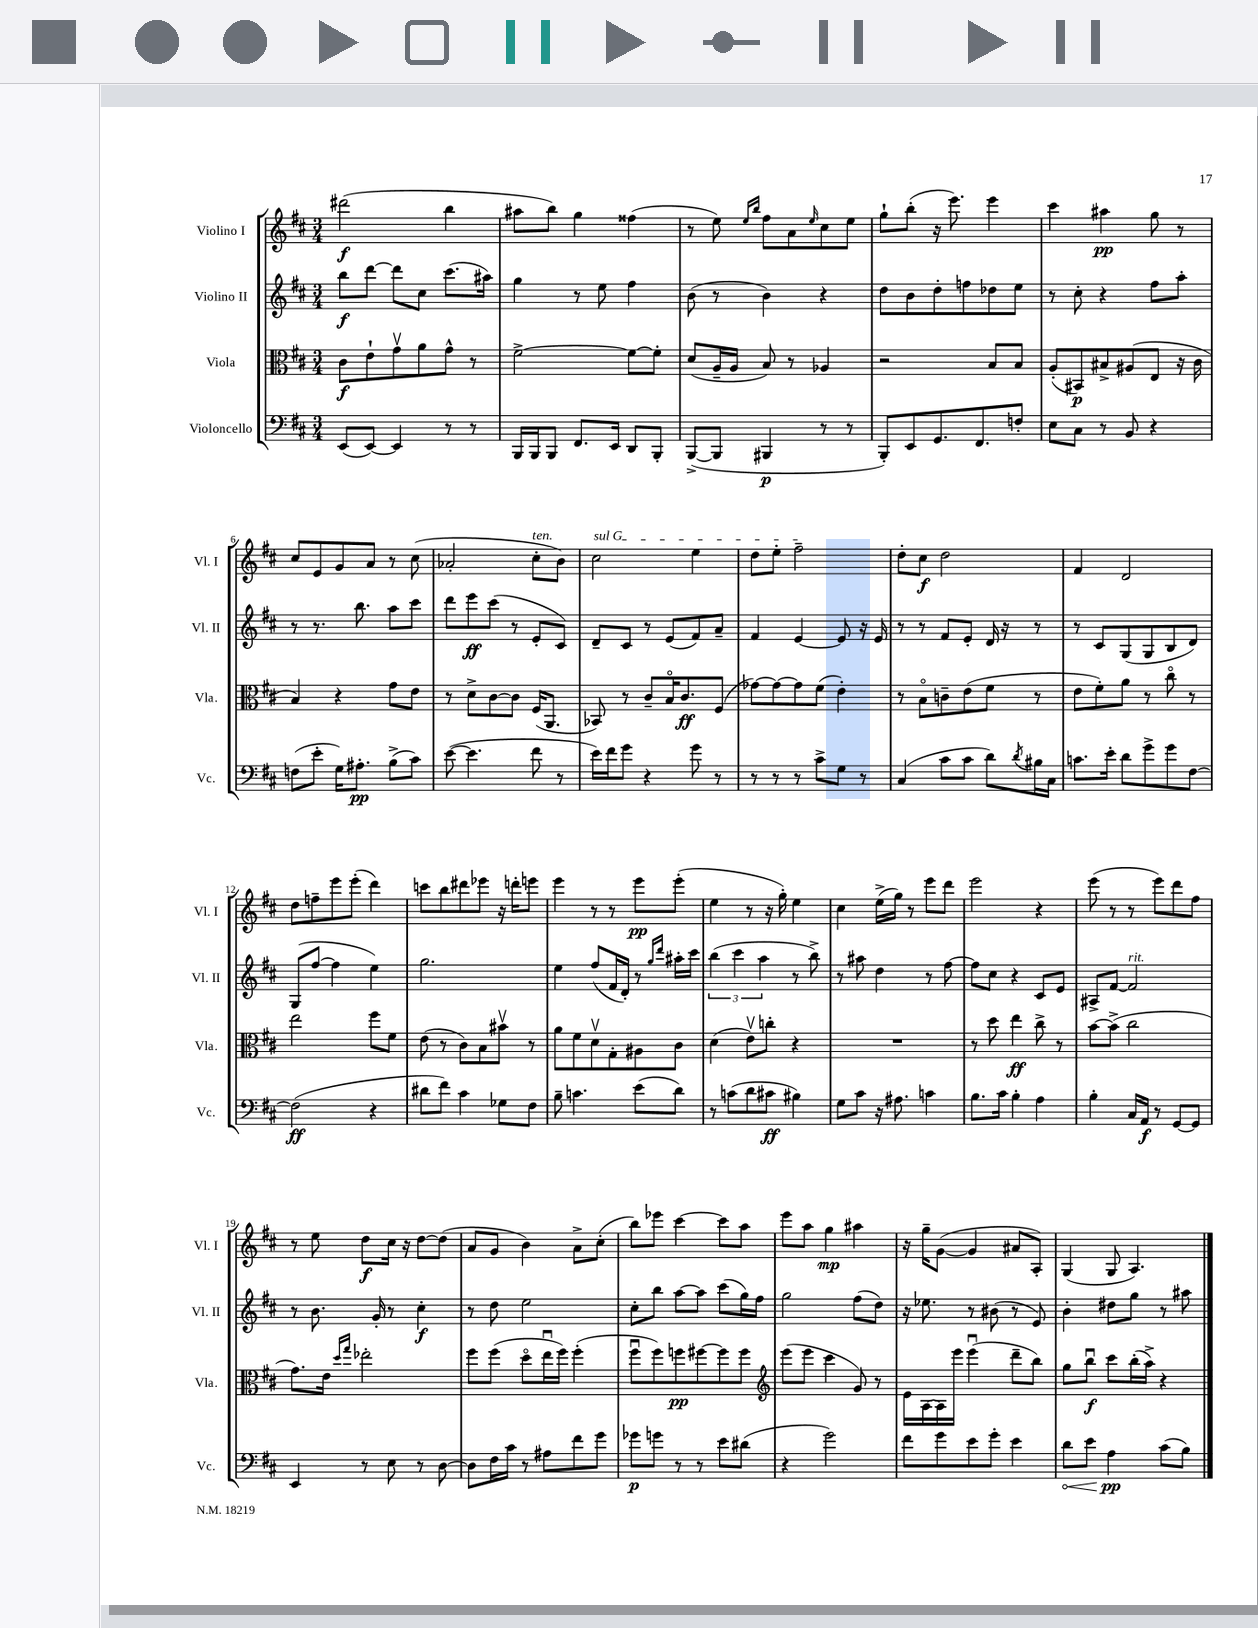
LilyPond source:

<<
\new StaffGroup <<
\new Staff = "s0" \with { instrumentName = "Violino I" shortInstrumentName = "Vl. I" } {
    \clef treble \key d \major \numericTimeSignature \time 3/4
    dis'''2\f( b''4 |
    ais''8 b''8) g''4 fisis''4( |
    r8 e''8) \grace { e''16 b''16 } fis''8 a'8 \grace { e''16 } cis''8 e''8 |
    g''8-! b''8-.( r16 e'''8.) e'''4 |
    cis'''4 ais''4\pp g''8 r8 |
    cis''8 e'8 g'8 a'8 r8 cis''8( |
    aes'2-. cis''8-.^\markup { \italic "ten." } b'8) |
    \once \override TextSpanner.bound-details.left.text = \markup { \italic "sul G" } cis''2\startTextSpan e''4 |
    d''8 e''8-. fis''2--\stopTextSpan |
    d''8-. cis''8\f d''2 |
    fis'4 d'2 |
    d''8 f''8-- e'''8 e'''8-.( d'''4) |
    c'''8 b''8 dis'''8 ees'''8 r16 d'''16-. e'''8 |
    e'''4 r8 r8 e'''8\pp e'''8-.( |
    e''4 r8 r16 g''16-.) e''4 |
    cis''4 e''16->( g''16) r8 e'''8 d'''8 |
    e'''2 r4 |
    e'''8( r8 r8 e'''8) d'''8 fis''8 |
    r8 e''8 d''8\f cis''16 r16 d''8~ d''8( |
    a'8 g'8 b'4) a'8-> cis''8-.( |
    b''8) ees'''8 cis'''4~ cis'''8 a''8 |
    e'''8 a''8 g''4\mp ais''4 |
    r16 g''16-- g'8~( g'4 ais'8 a8-.) |
    g4( g8 a4.) \bar "|." |
}
\new Staff = "s1" \with { instrumentName = "Violino II" shortInstrumentName = "Vl. II" } {
    \clef treble \key d \major \numericTimeSignature \time 3/4
    b''8\f d'''8~ d'''8 cis''8 cis'''8.( ais''16) |
    g''4 r8 e''8 fis''4 |
    b'8( r8 b'4) r4 |
    d''8 b'8 d''8-. f''8 des''8 e''8 |
    r8 cis''8-. r4 fis''8 a''8-. |
    r8 r8. b''8. a''8 cis'''8 |
    d'''8 e'''8\ff cis'''8( r8 e'8-. cis'8) |
    d'8-- cis'8 r8 e'8( fis'8) a'8-- |
    fis'4 e'4~ e'8 r16 e'16 |
    r8 r8 fis'8 e'8-. d'16 r16 r8 |
    r8 cis'8 g8( g8 b8 d'8) |
    g8( fis''8~ fis''4 e''4) |
    g''2. |
    e''4 fis''8( fis'16 d'16-.) r8 \grace { g''16 d'''16 } ais''16-. cis'''16 |
    \tuplet 3/2 { b''4( cis'''4 a''4 } r8 b''8->) |
    r8 ais''8 d''4 r8 fis''8~ |
    fis''8 cis''8 r4 cis'8 e'8 |
    ais8-> fis'8~ fis'2^\markup { \italic "rit." } |
    r8 b'8. g'16-. r8 cis''4-.\f |
    r8 d''8 e''2 |
    cis''8-. b''8 a''8~ a''8 cis'''8( g''16) fis''16 |
    g''2 fis''8( d''8) |
    r16 ees''8. r8 bis'8( r8 e'8) |
    b'4-. dis''8 g''8 r8 ais''8 \bar "|." |
}
\new Staff = "s2" \with { instrumentName = "Viola" shortInstrumentName = "Vla." } {
    \clef alto \key d \major \numericTimeSignature \time 3/4
    cis'8\f e'8-! g'8\upbow a'8 g'8-^ r8 |
    fis'2~-> fis'8~ fis'8-. |
    d'8( a16-- a16 b8) r8 aes4 |
    r2 b8 b8 |
    a8-.( bis,8\p) bis8-> ais8( e8 r16 cis'16 |
    b4) r4 g'8 e'8 |
    r8 d'8-> cis'8~ cis'8 fis16( a,8. |
    bes,8) r8 cis'8-- b16\flageolet cis'8.\ff fis8( |
    ges'8~) ges'8~ ges'8 fis'8( e'4-.) |
    r8 b8\flageolet c'8-- e'8( fis'8 r8 |
    e'8 fis'8-.) a'8 r8 cis''8\flageolet r8 |
    e''2 fis''8 fis'8 |
    e'8( r8 cis'8) b8 bis'8\upbow r8 |
    a'8 fis'8 d'8\upbow g8-. ais8 cis'8 |
    d'4( e'8\upbow) c''8-. r4 |
    R2. |
    r8 d''8 e''4\ff cis''8-> r8 |
    b'8~ b'8->( cis''2 |
    g'8.) e'16 \grace { d''16 g''16 } ees''2-. |
    fis''8 fis''8( d''8\flageolet e''16\downbow fis''16) fis''4-.( |
    fis''8\downbow fis''8) f''8\pp fis''8~ fis''8 fis''8 |
    \clef treble e'''8( e'''8 cis'''4 g'8) r8 |
    e'16 a16~ a16 e'''16 e'''4\downbow( d'''8-- b''8) |
    g''8 b''8\downbow\f cis'''8 b''16-.( a''16->) r4 \bar "|." |
}
\new Staff = "s3" \with { instrumentName = "Violoncello" shortInstrumentName = "Vc." } {
    \clef bass \key d \major \numericTimeSignature \time 3/4
    e,8( e,8~) e,4 r8 r8 |
    b,,16 b,,16 b,,8 fis,8. e,16 d,8 b,,8-. |
    b,,8~->( b,,8 bis,,4\p r8 r8 |
    b,,8-.) e,8 g,8. fis,8. f8-. |
    e8 cis8 r8 b,8 r4 |
    f8( e'8-. g16) ais8.-.\pp b8->( cis'8) |
    e'8~( e'4. fis'8 r8 |
    e'16) fis'16 g'8 r4 g'8 r8 |
    r8 r8 r8 cis'8-> g8 r8 |
    cis4( cis'8 cis'8 d'8) \acciaccatura { d'8 } bis16 cis16 |
    c'8. e'16-. d'8 g'8-> g'8 fis8~ |
    fis2\ff( r4 |
    dis'8 fis'8) cis'4 ges8 fis8 |
    b8-- c'4. e'8( d'8) |
    r8 c'8( d'8 cis'8\ff bis4) |
    g8 cis'8 r16 ais8. c'4 |
    b8. cis'16 b4-. a4 |
    b4-. cis16 a,16\f r8 g,8~ g,8 |
    e,4 r8 e8 r8 d8~ |
    d8 fis16 cis'16 r8 ais8 fis'8 g'8 |
    ges'8\p g'8 r8 r8 e'8 dis'8( |
    r4 g'2) |
    fis'8 g'8 e'8 g'8-. e'4 |
    \once \override Hairpin.circled-tip = ##t d'8\< e'8 a4\pp\! cis'8( b8) \bar "|." |
}
>>
>>
